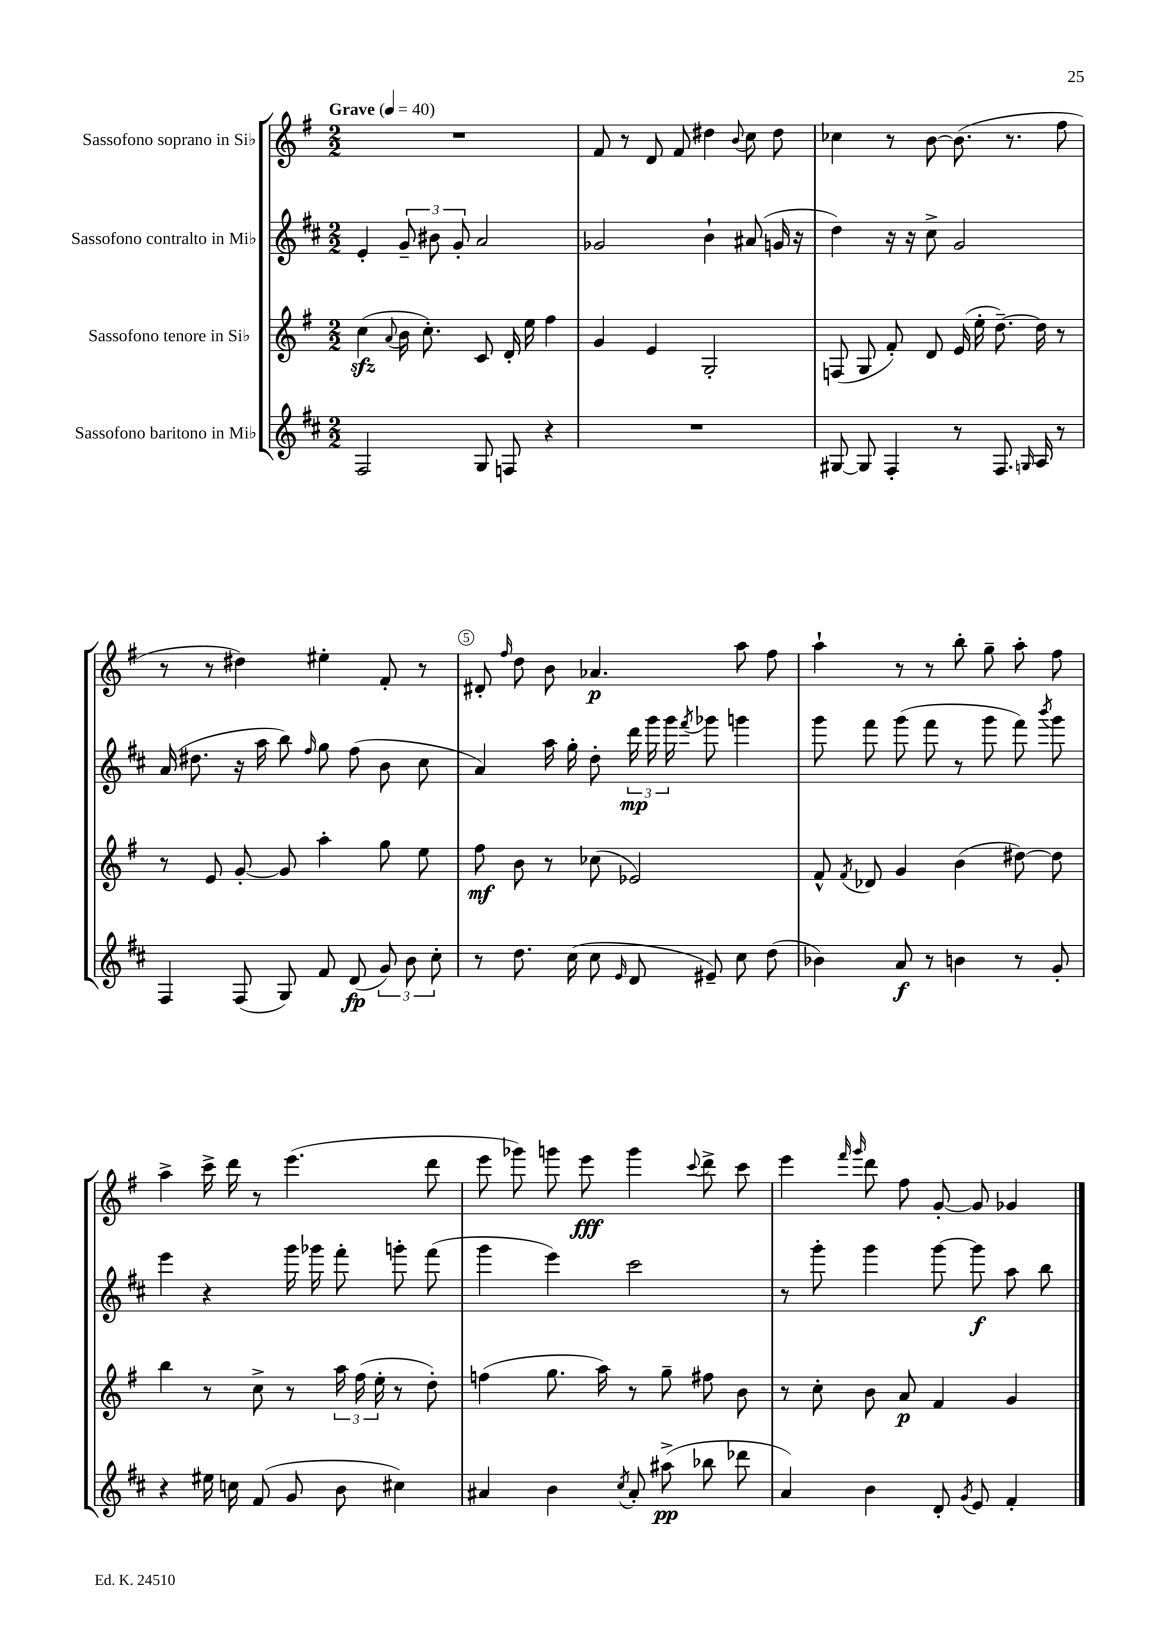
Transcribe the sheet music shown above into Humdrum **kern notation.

**kern	**kern	**kern	**kern
*staff4	*staff3	*staff2	*staff1
*clefG2	*clefG2	*clefG2	*clefG2
*k[f#c#]	*k[f#]	*k[f#c#]	*k[f#]
*M2/2	*M2/2	*M2/2	*M2/2
*MM40	*MM40	*MM40	*MM40
2F#	(4cc	4e'	1r
.	8qqa	.	.
.	16b	12g~	.
.	8.cc')	.	.
.	.	12b#	.
.	.	12g'	.
8G	8c	2a	.
8F	16d'	.	.
.	16ee	.	.
4r	4ff#	.	.
=	=	=	=
1r	4g	2g-	8f#
.	.	.	8r
.	4e	.	8d
.	.	.	8f#
.	2G'	4b`	4dd#
.	.	.	8qqb
.	.	(8a#	8cc
.	.	16g	8dd#
.	.	16r	.
=	=	=	=
[8G#	(8F	4dd)	4cc-
8G#]	8G	.	.
4F#'	8f#')	16r	8r
.	.	16r	.
.	8d	8cc#^	[8b
8r	(16e	2g	(8.b]
.	16ee'	.	.
8.F#	[8.dd~)	.	.
.	.	.	8.r
16qqG	.	.	.
16A	16dd]	.	.
8r	8r	.	8ff#
=	=	=	=
4F#	8r	(16a	8r
.	.	8.dd#	.
.	8e	.	8r
(8F#	[8g'	16r	4dd#)
.	.	16aa	.
8G)	8g]	8bb)	.
.	.	16qqff#	.
8f#	4aa'	8gg	4ee#'
(8d	.	(8ff#	.
12g)	8gg	8b	8f#'
12b	.	.	.
.	8ee	8cc#	8r
12cc#'	.	.	.
=	=	=	=
8r	8ff#	4a)	8d#'
.	.	.	16qqff#
8.dd	8b	.	8dd
.	8r	16aa	8b
(16cc#	.	16gg'	.
8cc#	(8cc-	8dd'	4.a-
16qqe	.	.	.
8d	2e-)	24ddd	.
.	.	24ggg	.
.	.	24ggg	.
.	.	8qfff#	.
8e#~)	.	8ggg-	.
8cc#	.	4ggg	8aa
(8dd	.	.	8ff#
=	=	=	=
4b-)	8f#^^	8ggg	4aa`
.	8qf#	.	.
.	8d-	8fff#	.
8a	4g	(8ggg	8r
8r	.	8fff#	8r
4b	(4b	8r	8bb'
.	.	8ggg	8gg~
8r	[8dd#)	8fff#)	8aa'
.	.	8qbbb	.
8g'	8dd#]	8ggg	8ff#
=	=	=	=
4r	4bb	4eee	4aa^
16ee#	8r	4r	16ccc^
16cc	.	.	16ddd
(8f#	8cc^	.	8r
8g	8r	16ggg	(4.eee
.	.	16ggg-	.
8b	24aa	8fff#'	.
.	(24ff#	.	.
.	24ee'	.	.
4cc#)	8r	8ggg'	.
.	8dd')	(8fff#	8ddd
=	=	=	=
4a#	(4ff	4ggg	8eee
.	.	.	8ggg-)
4b	8.gg	4eee)	8ggg
.	.	.	8eee
.	16aa)	.	.
8qcc#	.	.	.
8a#'	8r	2ccc#	4ggg
(8aa#^	8gg~	.	.
.	.	.	8qqccc
8bb-	8ff#	.	8ddd^
8ddd-	8b	.	8ccc
=	=	=	=
4a)	8r	8r	4eee
.	8cc'	8ggg'	.
.	.	.	16qqfff#
.	.	.	16qqggg
4b	8b	4ggg	8ddd
.	8a	.	8ff#
8d'	4f#	[8ggg	[8g'
8qg	.	.	.
8e	.	8ggg]	8g]
4f#'	4g	8aa	4g-
.	.	8bb	.
==	==	==	==
*-	*-	*-	*-
